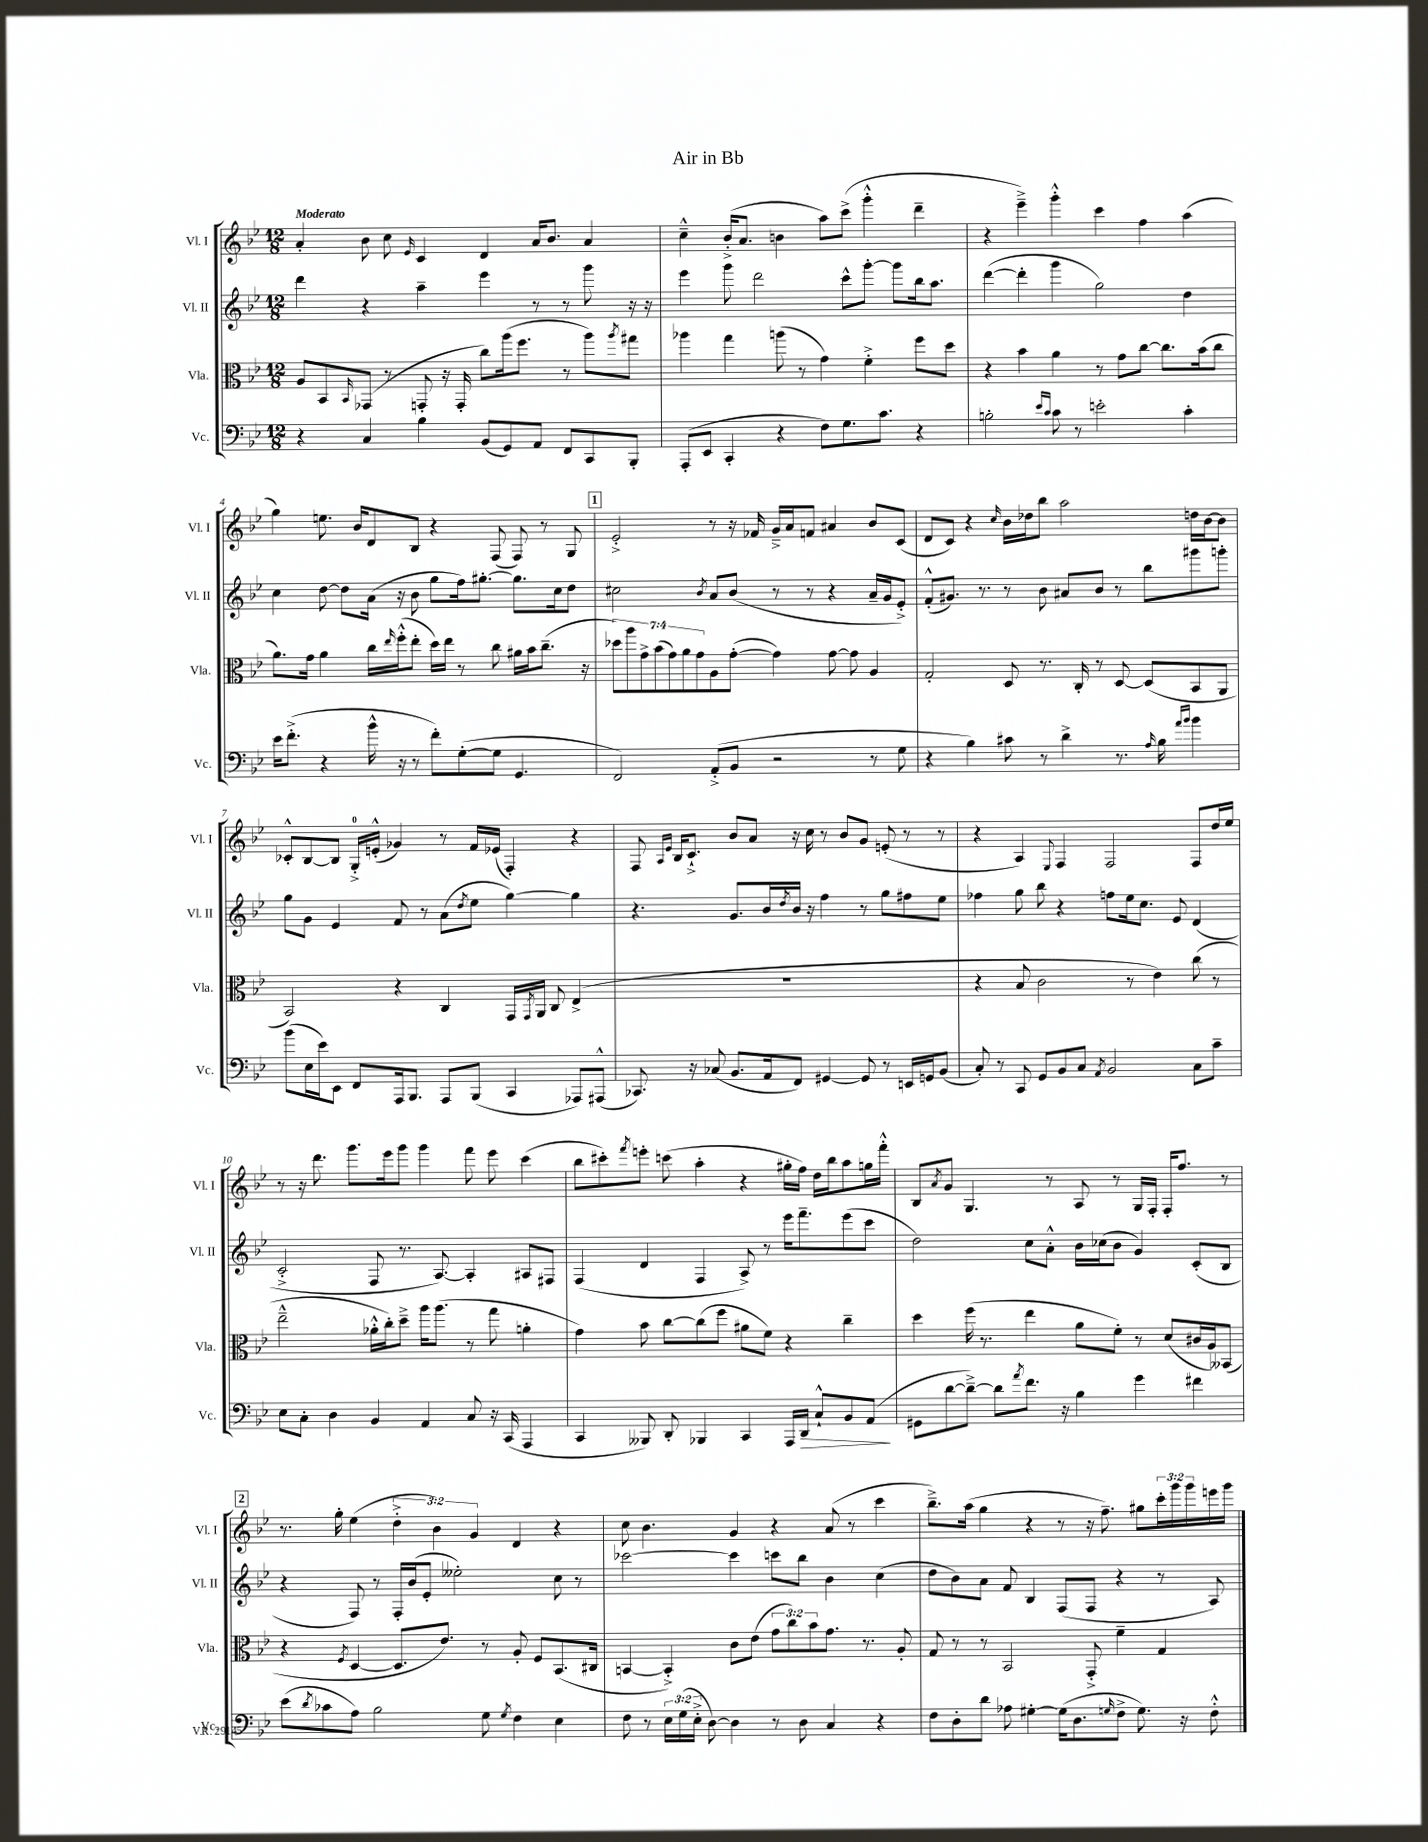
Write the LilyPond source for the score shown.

\header { title = "Air in Bb" }
<<
\new StaffGroup <<
\new Staff = "s0" \with { instrumentName = "Vl. I" shortInstrumentName = "Vl. I" } {
    \clef treble \key bes \major \numericTimeSignature \time 12/8 \override Staff.TupletNumber.text = #tuplet-number::calc-fraction-text \tempo "Moderato"
    a'4-. bes'8 c''8 \grace { ees'16 } c'4 d'4 a'16 bes'8. a'4 |
    c''4---^ bes'16-.->( a'8. b'4 a''8) c'''8->( g'''4-.-^ d'''4-- |
    r4 ees'''4--->) g'''4-.-^ c'''4 f''4 a''4( |
    g''4) e''8. bes'16 d'8 bes8 r4 f8( f8) r8 g8 |
    \mark \markup { \box "1" } ees'2-.-> r8 r16 fes'16 g'16---> a'16 f'8 ais'4 bes'8 c'8( |
    d'8 c'8) r4 \grace { c''16 } bes'16 des''16 bes''8 a''2 d''16 bes'16~ bes'8 |
    ces'8-.-^ bes8~ bes8 g16-0-.-> e'16-.-^( ges'4) r8 f'16 ees'16( f4-.) r4 |
    f8 \grace { a16 ees'16 } bes16 c'8.-!-> bes'8 a'8 r16 c''16 r8 bes'8 g'8 e'8-.( r8 r8 |
    r4 a4) \appoggiatura { ees8 } f4 f2 f8 d''16 ees''16 |
    r8 r16 d'''8. g'''8. ees'''16 g'''8 g'''4 f'''8 ees'''8 c'''4( |
    bes''8 cis'''8-.) \acciaccatura { f'''8 } e'''8-. c'''8( a''4-. r4 gis''16-. f''16) d''16 bes''16 a''8 g''16 f'''16-.-^ |
    bes8 \acciaccatura { a'8 } g'8 g4. r8 a8 r8 g16 f16-. f16-. f''8. r8 |
    \mark \markup { \box "2" } r8. g''16-. ees''4( \tuplet 3/2 { d''4-.-> bes'4) g'4 } d'4 r4 |
    c''8 bes'4. g'4 r4 a'8( r8 c'''4 |
    bes''8.--->) a''16( g''4 r4 r8 r16 f''8.--) gis''8 \tuplet 3/2 { c'''16-. g'''16 g'''16 } e'''16 g'''16 \bar "|." |
}
\new Staff = "s1" \with { instrumentName = "Vl. II" shortInstrumentName = "Vl. II" } {
    \clef treble \key bes \major \numericTimeSignature \time 12/8
    d'''4 r4 a''4-- ees'''4 r8 r8 g'''8 r16 r16 |
    ees'''4 g'''8 d'''2 c'''8-^ g'''8~-. g'''8 bes''16 a''8. |
    d'''4~( d'''4-. g'''4 g''2) d''4 |
    c''4 d''8~ d''8 a'16( r16 bes'8 g''8 f''16) gis''8.~-. gis''8. c''16 d''8 |
    \mark \markup { \box "1" } cis''2 \acciaccatura { bes'8 } a'8 bes'8( r8 r8 r4 a'16-- g'16 ees'8-.->) |
    f'8-.-^( gis'8.) r8. r8 bes'8 ais'8 bes'8 r8 bes''8 gis'''8 g'''8-. |
    g''8 g'8 ees'4 f'8 r8 a'8( \acciaccatura { d''8 } ees''8 g''4~) g''4 |
    r4. g'8. bes'16 \acciaccatura { d''8 } bes'16 r16 f''4 r8 g''8 fis''8 ees''8 |
    fes''4 g''8 bes''8 r4 f''8 ees''16 c''8. ees'8 d'4( |
    c'2-.-> f8 r8. a8.~) a4-. ais8 fis8 |
    f4( d'4 f4 a8->) r8 ees'''16 f'''8.-- ees'''8( c'''8 |
    d''2) c''8 a'8-.-^ bes'16 ces''16( bes'8 g'4) c'8-.( bes8 |
    \mark \markup { \box "2" } r4 f8) r8 f16-. bes'16( ees'8-. eeses''2-.) c''8 r8 |
    ces'''2~ ces'''4 c'''8 bes''8 bes'4 c''4( |
    d''8 bes'8) a'8 f'8 bes4 f8( f8 r4 r8 a8) \bar "|." |
}
\new Staff = "s2" \with { instrumentName = "Vla." shortInstrumentName = "Vla." } {
    \clef alto \key bes \major \numericTimeSignature \time 12/8 \override Staff.TupletNumber.text = #tuplet-number::calc-fraction-text
    a8 bes,8 \grace { bes,16 } ges,8( r8 g,8-. r16 g,16-. c''8) a''16( f''8. r8 a''8) \acciaccatura { a''8 } gis''8 |
    aes''4 g''4 a''8( r8 g'4) f'4-.-> f''8 d''8 |
    r4 bes'4 a'4 r8 g'8 c''8~ c''8. bes'16( c''8 |
    a'8.) g'16 a'4 c''16 \grace { ees''16 } f''16-.-^( ees''8-. d''16) ees''16 r8 c''8 ais'16 bes'16 c''8.--( r16 |
    \mark \markup { \box "1" } \tuplet 7/4 { des''8) a''8 g'8-> bes'8( g'8) a'8 g'8 } a8 g'8~-.( g'4) g'8~ g'8 a4 |
    g2-. d8 r8. c16-. r8 d8~ d8( bes,8 a,8 |
    bes,2) r4 c4 g,16 \acciaccatura { g,8 } a,16 c8 ees4->( |
    R1. |
    r4 bes8 c'2 r8 ees'4) c''8( r8 |
    ees''2---^ aes'16-.-^ c''16-.) d''8---> a''16 a''8.( r8 g''8 a'4-. |
    g'4) bes'8 c''8~ c''8( f''8 ais'8 f'8) r4 c''4-- |
    d''4 f''16( r8. ees''4 a'8 f'8-.) r8 d'8( cis'16 a16) beses,8( |
    \mark \markup { \box "2" } r4 \acciaccatura { f8 } d4~ d8. ees'8.) r8 a8-. f8 bes,8.( cis16 |
    b,4~ b,4-.->) c'8 ees'8( \tuplet 3/2 { g'8 c''8) bes'8 } g'8. r8. a8-. |
    g8 r8 r8 bes,2 g,8-.-> f'4-- g4 \bar "|." |
}
\new Staff = "s3" \with { instrumentName = "Vc." shortInstrumentName = "Vc." } {
    \clef bass \key bes \major \numericTimeSignature \time 12/8 \override Staff.TupletNumber.text = #tuplet-number::calc-fraction-text
    r4 c4 bes4 bes,8( g,8) a,8 f,8 c,8 bes,,8-. |
    a,,8-.( ees,8 c,4-. r4 f8) g8. c'8. r4 |
    b2-. \grace { ees'16 c'16 } c'8 r8 e'2-. c'4-. |
    ees'16 f'8.-.->( r4 bes'16-^ r16 r8 f'8-.) g8~-.( g8 g,4. |
    \mark \markup { \box "1" } f,2) a,8-.->( bes,8 r2 r8 g8 |
    r4 bes4) cis'8 r8 d'4-> r8. \grace { a16 } bes16 \grace { a'16 bes'16 } bes'4 |
    bes'8( ees16 ees'16) ees,8 f,8 a,,16 bes,,8. a,,8 bes,,8( c,4 aes,,8) ais,,8-^( |
    ces,8.) r16 ces8( bes,8. a,16 f,8) gis,4~ gis,8 r8 e,16 g,16 bes,8( |
    c8-.) r8 c,8 g,8 bes,8 c8 \acciaccatura { a,8 } bes,2 c8 c'8-- |
    ees8 c8-. d4 bes,4 a,4 c8 r16 c,16( a,,4 |
    c,4 beses,,8) d,8-. bes,,4 c,4 a,,16 d,16\> c8-!-^ bes,8 a,8\!( |
    gis,8 d'8~ d'8~--->) d'8 \acciaccatura { a'8 } f'8. r16 bes4 g'4 fis'4 |
    \mark \markup { \box "2" } ees'8( \acciaccatura { d'8 } ces'8 a8) bes2 g8 \acciaccatura { g8 } f4 ees4 |
    f8 r8 \tuplet 3/2 { ees16 g16( ees16-.-> } d8~) d4 r8 d8 c4 r4 |
    f8 d8-. d'8 aes8 gis4~-. gis16( d8. \grace { g16 } f8-> g8.) r16 f8-.-^ \bar "|." |
}
>>
>>
